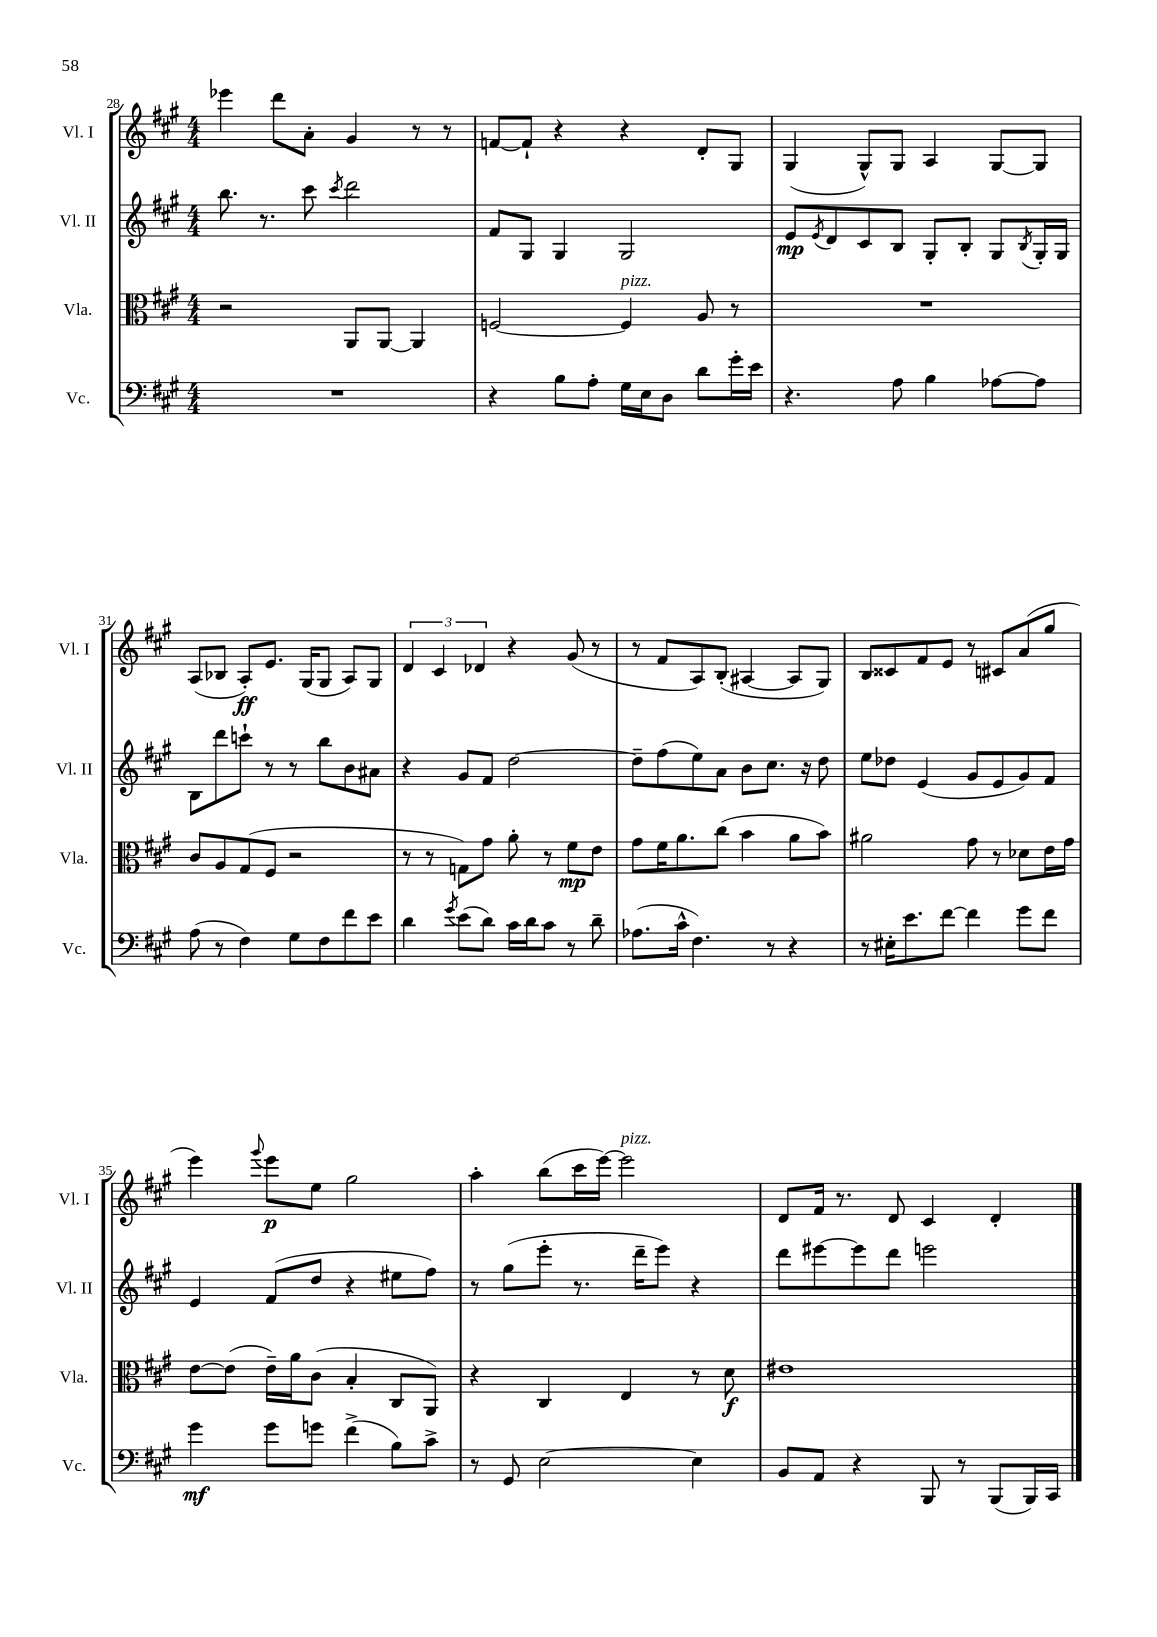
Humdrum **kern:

**kern	**dynam	**kern	**dynam	**kern	**dynam	**kern	**dynam
*part4	*part4	*part3	*part3	*part2	*part2	*part1	*part1
*staff4	*staff4	*staff3	*staff3	*staff2	*staff2	*staff1	*staff1
*I"Vc.	*	*I"Vla.	*	*I"Vl. II	*	*I"Vl. I	*
*I'Vc.	*	*I'Vla.	*	*I'Vl. II	*	*I'Vl. I	*
*clefF4	*	*clefC3	*	*clefG2	*	*clefG2	*
*k[f#c#g#]	*	*k[f#c#g#]	*	*k[f#c#g#]	*	*k[f#c#g#]	*
*M4/4	*	*M4/4	*	*M4/4	*	*M4/4	*
=28	=28	=28	=28	=28	=28	=28	=28
1r	.	2r	.	8.bb\	.	4eee-X\	.
.	.	.	.	8.r	.	.	.
.	.	.	.	.	.	8ddd\L	.
.	.	.	.	8ccc#\	.	8a'\J	.
.	.	.	.	8qccc#/	.	.	.
.	.	8AA/L	.	2ddd\	.	4g#/	.
.	.	[8AA/J	.	.	.	.	.
.	.	4AA/]	.	.	.	8r	.
.	.	.	.	.	.	8r	.
=29	=29	=29	=29	=29	=29	=29	=29
4r	.	[2Fn/	.	8f#/L	.	[8fn/L	.
.	.	.	.	8G#/J	.	8f`/J]	.
8B\L	.	.	.	4G#/	.	4r	.
8A'\J	.	.	.	.	.	.	.
!	!	!LO:TX:a:i:t=pizz.	!	!	!	!	!
16G#\LL	.	4F/]	.	2G#/	.	4r	.
16E\J	.	.	.	.	.	.	.
8D\J	.	.	.	.	.	.	.
8d\L	.	8A/	.	.	.	8d'/L	.
16g#'\L	.	8r	.	.	.	8G#/J	.
16e\JJ	.	.	.	.	.	.	.
=30	=30	=30	=30	=30	=30	=30	=30
4.r	.	1r	.	8e/L	mp	(4G#/	.
.	.	.	.	8qe/	.	.	.
.	.	.	.	8d/	.	.	.
.	.	.	.	8c#/	.	8G#^^/L)	.
8A\	.	.	.	8B/J	.	8G#/J	.
4B\	.	.	.	8G#'/L	.	4A/	.
.	.	.	.	8B'/J	.	.	.
[8A-X\L	.	.	.	8G#/L	.	[8G#/L	.
.	.	.	.	8qB/	.	.	.
8A-\J]	.	.	.	16G#'/L	.	8G#/J]	.
.	.	.	.	16G#/JJ	.	.	.
!!LO:LB:g=z
=31	=31	=31	=31	=31	=31	=31	=31
(8A\	.	8c#/L	.	8B\L	.	(8A/L	.
8r	.	8A/	.	8ddd\	.	8B-X/J	.
4F#\)	.	(8G#/	.	8cccn`\J	.	8A'/L)	ff
.	.	8F#/J	.	8r	.	8.e/J	.
8G#\L	.	2r	.	8r	.	.	.
.	.	.	.	.	.	(16G#/KL	.
8F#\	.	.	.	8bb\L	.	8G#/J	.
8f#\	.	.	.	8b\	.	8A/L)	.
8e\J	.	.	.	8a#X\J	.	8G#/J	.
=32	=32	=32	=32	=32	=32	=32	=32
4d\	.	8r	.	4r	.	6d/	.
.	.	8r	.	.	.	.	.
.	.	.	.	.	.	6c#/	.
8qg#/	.	.	.	.	.	.	.
(8e\L	.	8Gn\L)	.	8g#/L	.	.	.
.	.	.	.	.	.	6d-X/	.
8d\J)	.	8g#\J	.	8f#/J	.	.	.
16c#\LL	.	8a'\	.	[2dd\	.	4r	.
16d\J	.	.	.	.	.	.	.
8c#\J	.	8r	.	.	.	.	.
8r	.	8f#\L	mp	.	.	(8g#/	.
8d~\	.	8e\J	.	.	.	8r	.
=33	=33	=33	=33	=33	=33	=33	=33
(8.A-X\L	.	8g#\L	.	8dd~\L]	.	8r	.
.	.	16f#\K	.	(8ff#\	.	8f#/L	.
16c#^^\Jk	.	8.a\	.	.	.	.	.
4.F#\)	.	.	.	8ee\)	.	8A/)	.
.	.	(8cc#\J	.	8a\J	.	(8B'/J	.
.	.	4b\	.	8b\L	.	[4A#X/	.
8r	.	.	.	8.cc#\J	.	.	.
4r	.	8a\L	.	.	.	8A#/L]	.
.	.	.	.	16r	.	.	.
.	.	8b\J)	.	8dd\	.	8G#/J)	.
=34	=34	=34	=34	=34	=34	=34	=34
8r	.	2a#X\	.	8ee\L	.	8B/L	.
16E#X'\KL	.	.	.	8dd-X\J	.	8c##X/	.
8.e\	.	.	.	.	.	.	.
.	.	.	.	(4e/	.	8f#/	.
[8f#\J	.	.	.	.	.	8e/J	.
4f#\]	.	8g#\	.	8g#/L	.	8r	.
.	.	8r	.	8e/	.	8c#X/L	.
8g#\L	.	8d-X\L	.	8g#/)	.	(8a/	.
8f#\J	.	16e\L	.	8f#/J	.	8gg#/J	.
.	.	16g#\JJ	.	.	.	.	.
!!LO:LB:g=z
=35	=35	=35	=35	=35	=35	=35	=35
4g#\	mf	[8e\L	.	4e/	.	4eee\)	.
.	.	(8e\J]	.	.	.	.	.
.	.	.	.	.	.	8qqggg#/	.
8g#\L	.	16e~\LL)	.	(8f#/L	.	8eee\L	p
.	.	16a\J	.	.	.	.	.
8gn\J	.	(8c#\J	.	8dd/J	.	8ee\J	.
(4f#^\	.	4B'/	.	4r	.	2gg#\	.
8B\L)	.	8C#/L	.	8ee#X\L	.	.	.
8c#^\J	.	8AA/J)	.	8ff#\J)	.	.	.
=36	=36	=36	=36	=36	=36	=36	=36
8r	.	4r	.	8r	.	4aa'\	.
8GG#/	.	.	.	(8gg#\L	.	.	.
[2E\	.	4C#/	.	8eee'\J	.	(8bb\L	.
.	.	.	.	8.r	.	16ccc#\L	.
.	.	.	.	.	.	[16eee\JJ)	.
!	!	!	!	!	!	!LO:TX:a:i:t=pizz.	!
.	.	4E/	.	.	.	2eee\]	.
.	.	.	.	16ddd~\KL	.	.	.
.	.	.	.	8eee\J)	.	.	.
4E\]	.	8r	.	4r	.	.	.
.	.	8d\	f	.	.	.	.
=37	=37	=37	=37	=37	=37	=37	=37
8BB/L	.	1e#X	.	8ddd\L	.	8d/L	.
8AA/J	.	.	.	[8eee#X\	.	16f#/Jk	.
.	.	.	.	.	.	8.r	.
4r	.	.	.	8eee#\]	.	.	.
.	.	.	.	8ddd\J	.	8d/	.
8BBB/	.	.	.	2eeen\	.	4c#/	.
8r	.	.	.	.	.	.	.
(8BBB/L	.	.	.	.	.	4d'/	.
16BBB/L)	.	.	.	.	.	.	.
16CC#/JJ	.	.	.	.	.	.	.
==	==	==	==	==	==	==	==
*-	*-	*-	*-	*-	*-	*-	*-
